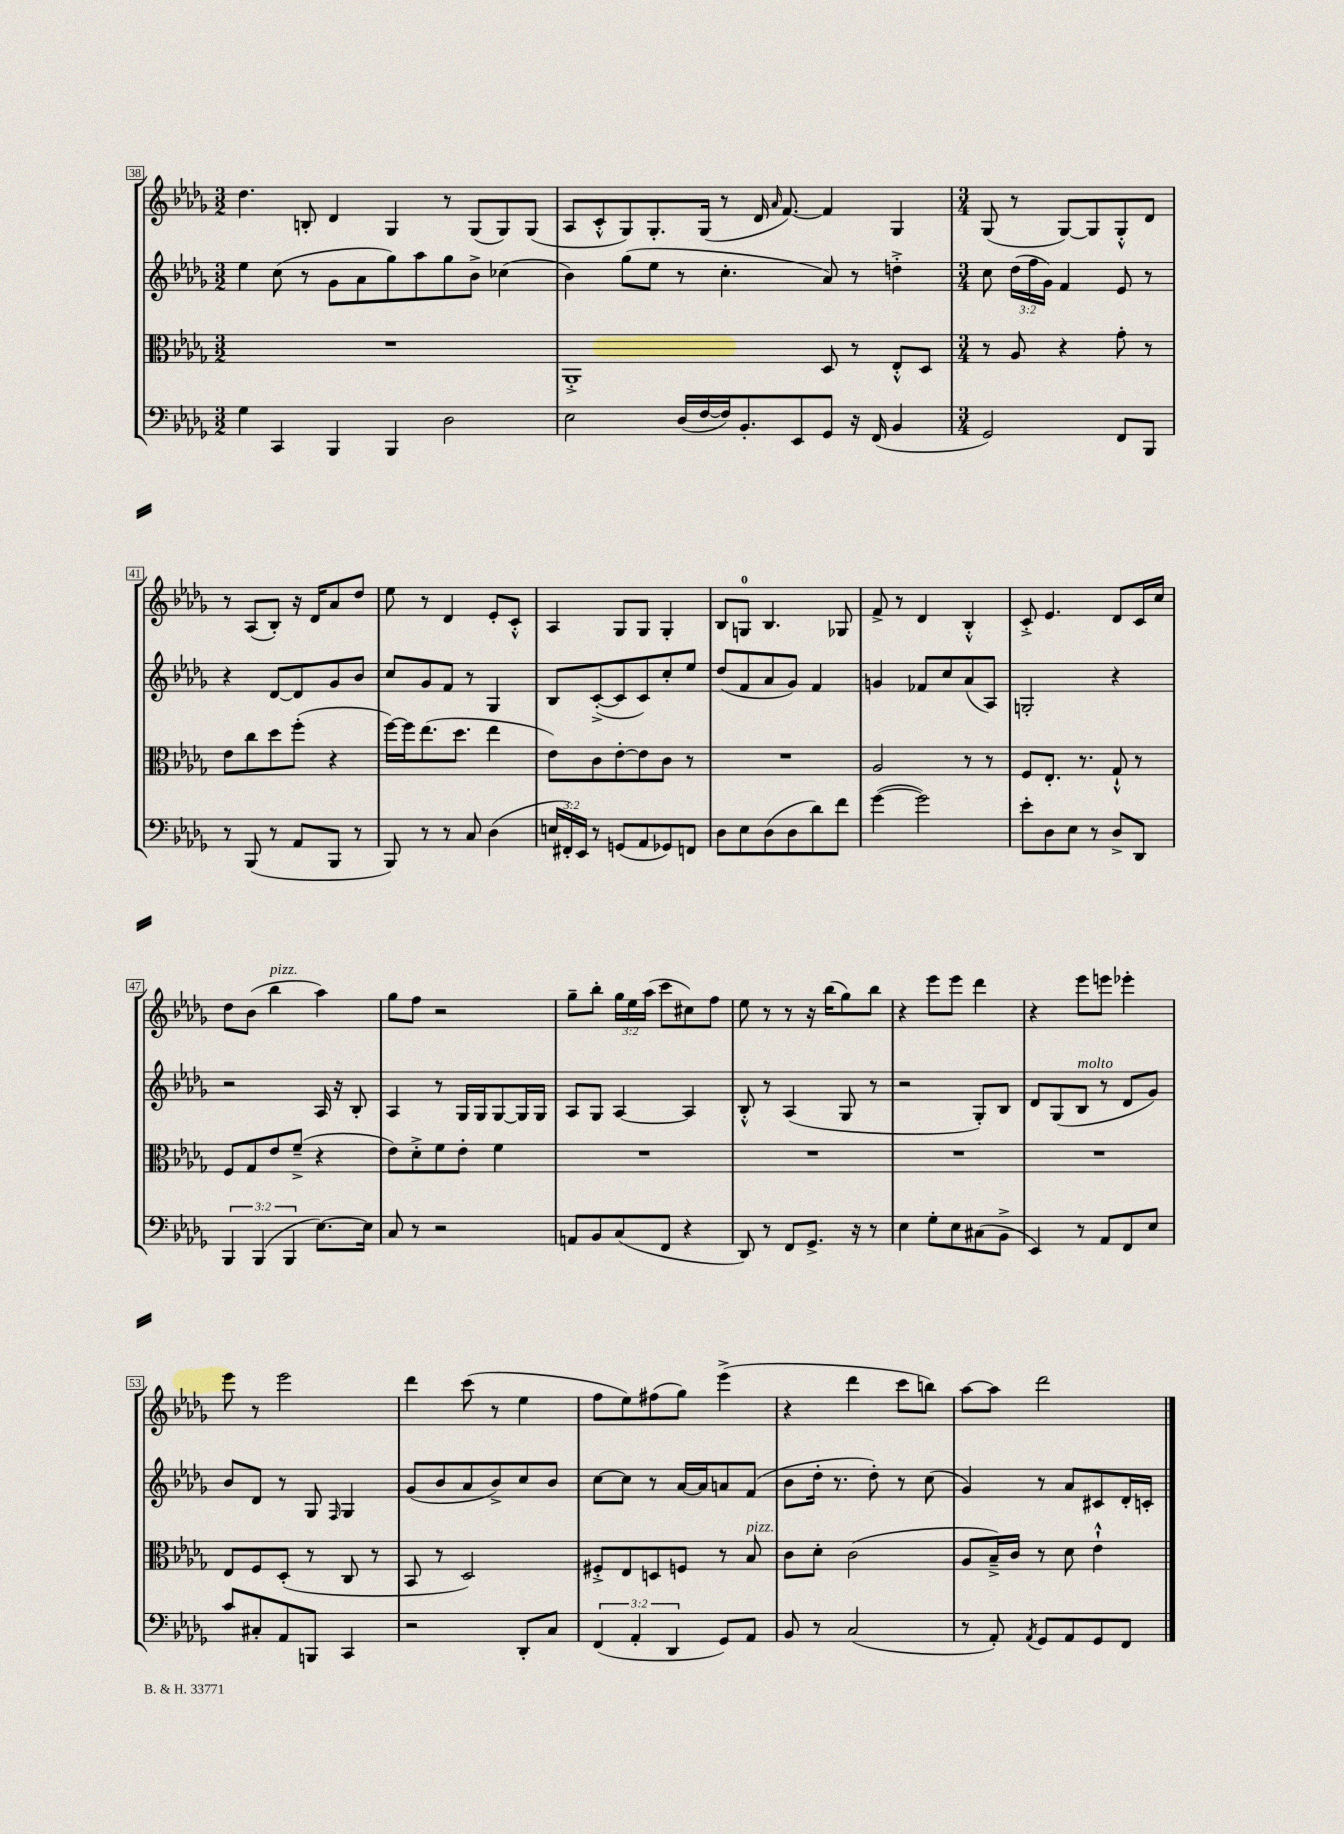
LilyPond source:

<<
\new StaffGroup <<
\new Staff = "s0" {
    \clef treble \key des \major \numericTimeSignature \time 3/2 \override Staff.TupletNumber.text = #tuplet-number::calc-fraction-text
    \autoBeamOff des''4. b8-. des'4 ges4 r8 ges8[( ges8) ges8]( |
    aes8[ c'8-.-^ ges8) ges8.-. ges16]( r8 des'16 \grace { aes'16 } f'8.~) f'4 ges4 |
    \numericTimeSignature \time 3/4 ges8( r8 ges8[~) ges8 ges8-.-^ des'8] |
    r8 aes8[( bes8]-.) r16 des'16[ aes'8 des''8] |
    ees''8 r8 des'4 ees'8[-. c'8]-.-^ |
    aes4 ges8[ ges8] ges4-. |
    bes8[ g8]-0 bes4. ges8 |
    f'8-> r8 des'4 bes4-.-^ |
    c'8-.-> ees'4. des'8[ c'16 c''16] |
    des''8[ bes'8]( bes''4^\markup { \italic "pizz." } aes''4) |
    ges''8[ f''8] r2 |
    ges''8[-- bes''8]-. \tuplet 3/2 { ges''16[ ees''16 aes''16]( } c'''8[ cis''8) f''8] |
    ees''8 r8 r8 r16 bes''16[( ges''8) bes''8] |
    r4 ees'''8[ ees'''8] des'''4 |
    r4 ees'''8[ e'''8] ees'''4-. |
    ees'''8 r8 ees'''2 |
    des'''4 c'''8( r8 ees''4 |
    f''8[ ees''8) fis''8( ges''8]) ees'''4->( |
    r4 des'''4 c'''8[ b''8]) |
    aes''8[~ aes''8] des'''2 \bar "|." |
}
\new Staff = "s1" {
    \clef treble \key des \major \numericTimeSignature \time 3/2 \override Staff.TupletNumber.text = #tuplet-number::calc-fraction-text
    \autoBeamOff ees''4 c''8( r8 ges'8[ aes'8 ges''8) aes''8 ges''8 bes'8]-> ces''4( |
    bes'4) ges''8[( ees''8] r8 c''4.-. aes'8) r8 d''4-.-> |
    \numericTimeSignature \time 3/4 c''8 \tuplet 3/2 { des''16[( f''16 ges'16]) } f'4 ees'8 r8 |
    r4 des'8[~ des'8 ges'8 bes'8] |
    c''8[ ges'8 f'8] r8 ges4 |
    bes8[ c'8~-.->( c'8 c'8) c''8-. ees''8] |
    des''8[( f'8 aes'8 ges'8]) f'4 |
    g'4 fes'8[ c''8 aes'8( aes8]) |
    g2-. r4 |
    r2 aes16 r16 bes8-. |
    aes4 r8 ges16[ ges16 ges8~ ges16 ges16] |
    aes8[ ges8] aes4~ aes4 |
    bes8-.-^ r8 aes4( ges8 r8 |
    r2 ges8[-.) bes8] |
    des'8[ ges8( bes8]^\markup { \italic "molto" } r8 des'8[ ges'8]) |
    bes'8[ des'8] r8 ges8 \grace { f16 } ges4 |
    ges'8[( bes'8 aes'8 bes'8->) c''8 bes'8] |
    c''8[~ c''8] r8 aes'16[~ aes'16 a'8 f'8]( |
    bes'8[ des''16]-. r8. des''8-.) r8 c''8( |
    ges'4) r8 aes'8[ cis'8 des'16-. c'16]-. \bar "|." |
}
\new Staff = "s2" {
    \clef alto \key des \major \numericTimeSignature \time 3/2
    \autoBeamOff R1. |
    aes,1-.-> des8 r8 ees8[-.-^ des8] |
    \numericTimeSignature \time 3/4 r8 aes8 r4 ges'8-. r8 |
    ees'8[ c''8 des''8 f''8]-.( r4 |
    f''16[~) f''16 ees''8.( des''8.] ees''4 |
    ees'8[) c'8 ees'8~-. ees'8 c'8] r8 |
    R2. |
    aes2 r8 r8 |
    f8[ ees8.]-. r8. ges8-!-^ r8 |
    f8[ ges8 ees'8 f'8]--->( r4 |
    ees'8[) des'8-.-> f'8 ees'8]-. f'4 |
    R2. |
    R2. |
    R2. |
    R2. |
    ees8[ f8 des8]-.( r8 c8 r8 |
    bes,8 r8 des2) |
    fis8[-.-> ees8 d8 f8] r8 bes8^\markup { \italic "pizz." } |
    c'8[ des'8]-. c'2( |
    aes8[ bes16--->) c'16] r8 des'8 ees'4-!-^ \bar "|." |
}
\new Staff = "s3" {
    \clef bass \key des \major \numericTimeSignature \time 3/2 \override Staff.TupletNumber.text = #tuplet-number::calc-fraction-text
    \autoBeamOff ges4 c,4 bes,,4 bes,,4 des2 |
    ees2 des16[( f16~ f16) bes,8.-. ees,8 ges,8] r16 f,16( bes,4 |
    \numericTimeSignature \time 3/4 ges,2) f,8[ bes,,8] |
    r8 bes,,8( r8 aes,8[ bes,,8] r8 |
    bes,,8) r8 r8 c8 des4( |
    \tuplet 3/2 { e16[ fis,16-.) ees,16] } r8 g,8[( aes,8 ges,8) f,8] |
    des8[ ees8 des8( des8 des'8) f'8] |
    ges'4~( ges'2) |
    ees'8[-. des8 ees8] r8 des8[-> des,8] |
    \tuplet 3/2 { bes,,4 bes,,4( bes,,4 } ees8.[~) ees16] |
    c8 r8 r2 |
    a,8[ bes,8 c8( f,8] r4 |
    des,8) r8 f,8[ ges,8.]-> r16 r8 |
    ees4 ges8[-. ees8 cis8( bes,8]-> |
    ees,4) r8 aes,8[ f,8 ees8] |
    c'8[ cis8-. aes,8 b,,8] c,4 |
    r2 des,8[-. c8] |
    \tuplet 3/2 { f,4( aes,4-. des,4 } ges,8[) aes,8] |
    bes,8 r8 c2( |
    r8 aes,8-.) \acciaccatura { aes,8 } ges,8[ aes,8 ges,8 f,8] \bar "|." |
}
>>
>>
\layout { \context { \Score currentBarNumber = #38 \override BarNumber.stencil = #(make-stencil-boxer 0.1 0.3 ly:text-interface::print) } }
